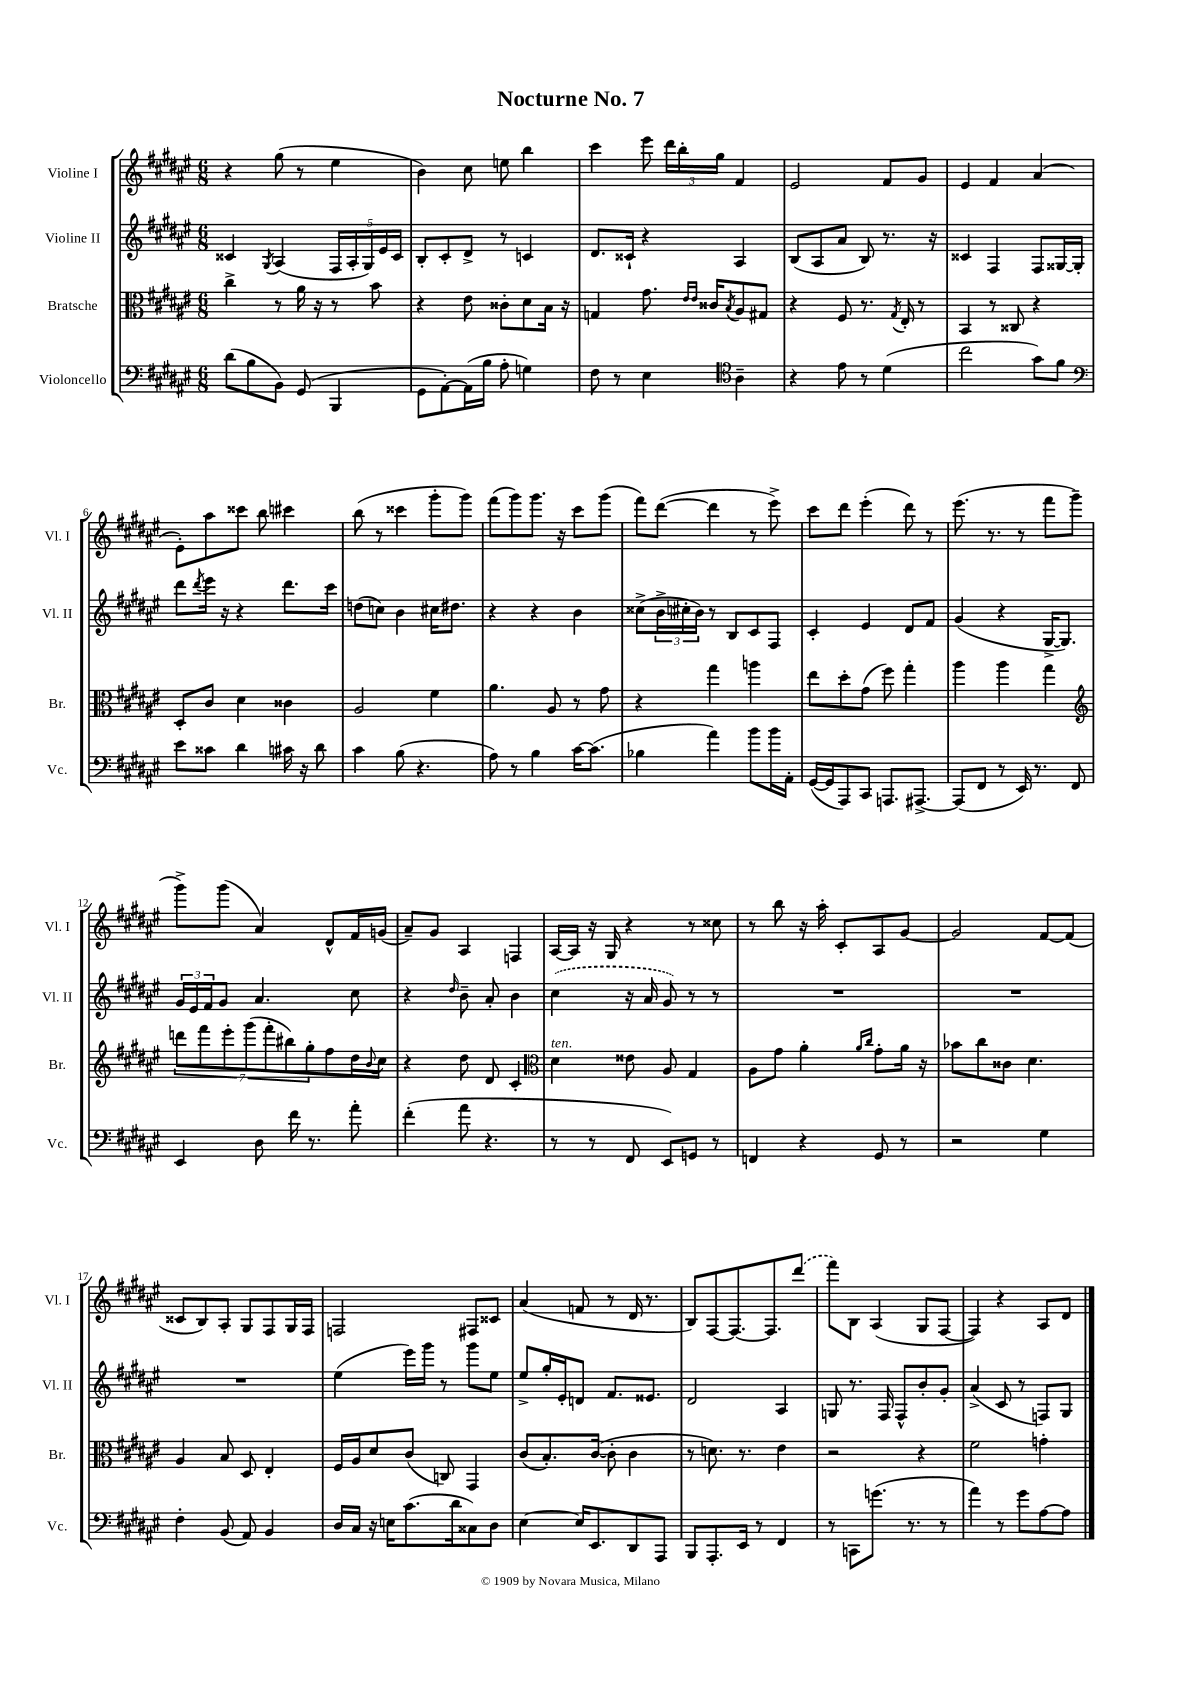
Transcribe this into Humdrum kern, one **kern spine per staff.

**kern	**kern	**kern	**kern
*staff4	*staff3	*staff2	*staff1
*clefF4	*clefC3	*clefG2	*clefG2
*k[f#c#g#d#a#e#]	*k[f#c#g#d#a#e#]	*k[f#c#g#d#a#e#]	*k[f#c#g#d#a#e#]
*M6/8	*M6/8	*M6/8	*M6/8
(8d#	4cc#^	4c##	4r
8B	.	.	.
.	.	8qG#	.
8BB)	8r	(4A#	(8gg#
(8GG#	16a#	.	8r
.	16r	.	.
4BBB	8r	20F#	4ee#
.	.	20A#'	.
.	.	20G#)	.
.	8b	.	.
.	.	20e#	.
.	.	20c##	.
=	=	=	=
8GG#	4r	8B'	4b)
[8AA#')	.	8c#'	.
(16AA#]	8e#	8d#^	8cc#
16B	.	.	.
8A#'	8c##'	8r	8ee
4G)	8d#	4c	4bb
.	16B	.	.
.	16r	.	.
=	=	=	=
8F#	4G	8.d#	4ccc#
8r	.	.	.
.	.	16c##`	.
4E#	8.g#	4r	8eee#
.	.	.	24ddd#
.	.	.	24bb'
.	16qqe#	.	.
.	16qqe#	.	.
.	16c##	.	.
.	.	.	24gg#
*clefC4	*	*	*
.	8qB	.	.
4A#~	8A#	4A#	4f#
.	8G#	.	.
=	=	=	=
4r	4r	(8B	2e#
.	.	8A#	.
8e#	8F#	8a#	.
8r	8.r	8B)	.
(4d#	.	8.r	8f#
.	8qG#	.	.
.	16E#'	.	.
.	8r	.	8g#
.	.	16r	.
=	=	=	=
2cc#	4BB	4c##	4e#
.	8r	4F#	4f#
.	8C##	.	.
8g#)	4r	8F#	(4a#
8f#	.	[16G##	.
.	.	16G##']	.
=	=	=	=
*clefF4	*	*	*
8e#	8D#'	8ddd#	8e#')
.	.	8qddd#	.
8c##	8c#	16eee#	8aa#
.	.	16r	.
4d#	4d#	4r	8ccc##
.	.	.	8bb
16c#	4c##	8.ddd#	4ccc#
16r	.	.	.
8d#	.	.	.
.	.	16ccc#	.
=	=	=	=
4c#	2A#	(8dd	(8bb
.	.	8cc)	8r
(8B	.	4b	4ccc##
4.r	.	.	.
.	4f#	16cc#	8ggg#'
.	.	8.dd#	.
.	.	.	8ggg#)
=	=	=	=
8A#)	4.a#	4r	(8fff#
8r	.	.	8ggg#)
4B	.	4r	8.ggg#
.	8A#	.	.
.	.	.	16r
[16c#	8r	4b	8ccc#
(8.c#]	.	.	.
.	8g#	.	(8ggg#
=	=	=	=
4B-	4r	(8cc##^	8fff#)
.	.	24b^	([8ddd#
.	.	24cc#'	.
.	.	24b)	.
4a#)	4gg#	8r	4ddd#]
.	.	8B	.
8b	4aa	8c#	8r
16b	.	8F#	8eee#^)
16AA#'	.	.	.
=	=	=	=
([16GG#	8ee#	4c#'	8ccc#
16GG#]	.	.	.
8AAA#)	8dd#'	.	8ddd#
8CC#	(8g#	4e#	(4eee#'
8.AAA	8ff#)	.	.
.	4gg#'	8d#	8ddd#)
[8.AAA#^	.	.	.
.	.	8f#	8r
=	=	=	=
(8AAA#]	4aa#	(4g#	(8.eee#
8FF#	.	.	.
.	.	.	8.r
8r	4aa#	4r	.
16EE#)	.	.	8r
8.r	.	.	.
.	4gg#	[16G#^	8fff#
.	.	8.G#])	.
8FF#	.	.	8ggg#~
=	=	=	=
*	*clefG2	*	*
4EE#	14ddd	24g#	8ggg#^)
.	.	24e#	.
.	14fff#	.	.
.	.	24f#	.
.	.	8g#	(8ggg#
.	14eee#'	.	.
.	(14ggg#	.	.
8D#	.	4.a#	4a#)
.	14fff#'	.	.
.	14bb#)	.	.
16f#	.	.	.
.	14gg#'	.	.
8.r	.	.	.
.	8ff#	.	8d#^^
8a#'	16dd#	8cc#	16f#
.	8qqb	.	.
.	16cc#	.	(16g
=	=	=	=
(4f#'	4r	4r	8a#~)
.	.	.	8g#
.	.	16qqdd#	.
8a#	8dd#	8b~	4A#
4.r	8d#	8a#'	.
.	4c#'	4b	4F
=	=	=	=
*	*clefC3	*	*
8r	4d#	(4cc#	[16A#
.	.	.	16A#]
8r	.	.	16r
.	.	.	16G#
8FF#	8e##	16r	4r
.	.	16a#	.
8EE#)	8A#	8g#)	.
8GG	4G#	8r	8r
8r	.	8r	8cc##
=	=	=	=
4FF	8A#	2.r	8r
.	8g#	.	8bb
4r	4a#'	.	16r
.	.	.	16aa#'
.	.	.	8c#'
.	16qqa#	.	.
.	16qqcc#	.	.
8GG#	8g#'	.	8A#
8r	16a#	.	[8g#
.	16r	.	.
=	=	=	=
2r	8b-	2.r	2g#]
.	8cc#	.	.
.	8c##	.	.
.	4.d#	.	.
4G#	.	.	[8f#
.	.	.	(8f#]
=	=	=	=
4F#'	4A#	2.r	8c##
.	.	.	8B)
(8BB	8B	.	8A#'
8AA#)	8D#	.	8G#
4BB	4E#'	.	8F#
.	.	.	16G#
.	.	.	16F#
=	=	=	=
16D#	16F#	(4ee#	2F
16C#	16A#	.	.
16r	8d#	.	.
16E	.	.	.
(8.c#	(8c#	16eee#)	.
.	.	16ggg#	.
.	8C)	8r	.
16d#	.	.	.
8C##)	4GG#	8ggg#	8F#
8D#	.	8ee#	8c##
=	=	=	=
[4E#	(8c#	8ee#^	(4a#
.	8.B')	16gg#'	.
.	.	16e#'	.
16E#]	.	8d	8f
8.EE#	([16c#	.	.
.	8c#']	8.f#	8r
8DD#	4c#	.	16d#
.	.	8.e##	8.r
8AAA#	.	.	.
=	=	=	=
8BBB	8r	2d#	8B)
8.AAA#'	8.d)	.	[8F#
.	.	.	8.F#_
16EE#	8.r	.	.
8r	.	.	.
.	.	.	8.F#]
4FF#	4e#	4A#	.
.	.	.	(8ddd#
=	=	=	=
8r	2r	8G	8fff#)
8CC	.	8.r	8B
(8.g	.	.	(4A#
.	.	16F#	.
.	.	8F#^^	.
8.r	.	.	.
.	4r	8b'	8G#
8r	.	8g#'	[8F#
=	=	=	=
4a#)	2f#	(4a#^	4F#])
8r	.	8c#	4r
8g#	.	8r	.
[8A#	4g'	8F)	8A#
8A#]	.	8G#	8d#
==	==	==	==
*-	*-	*-	*-
